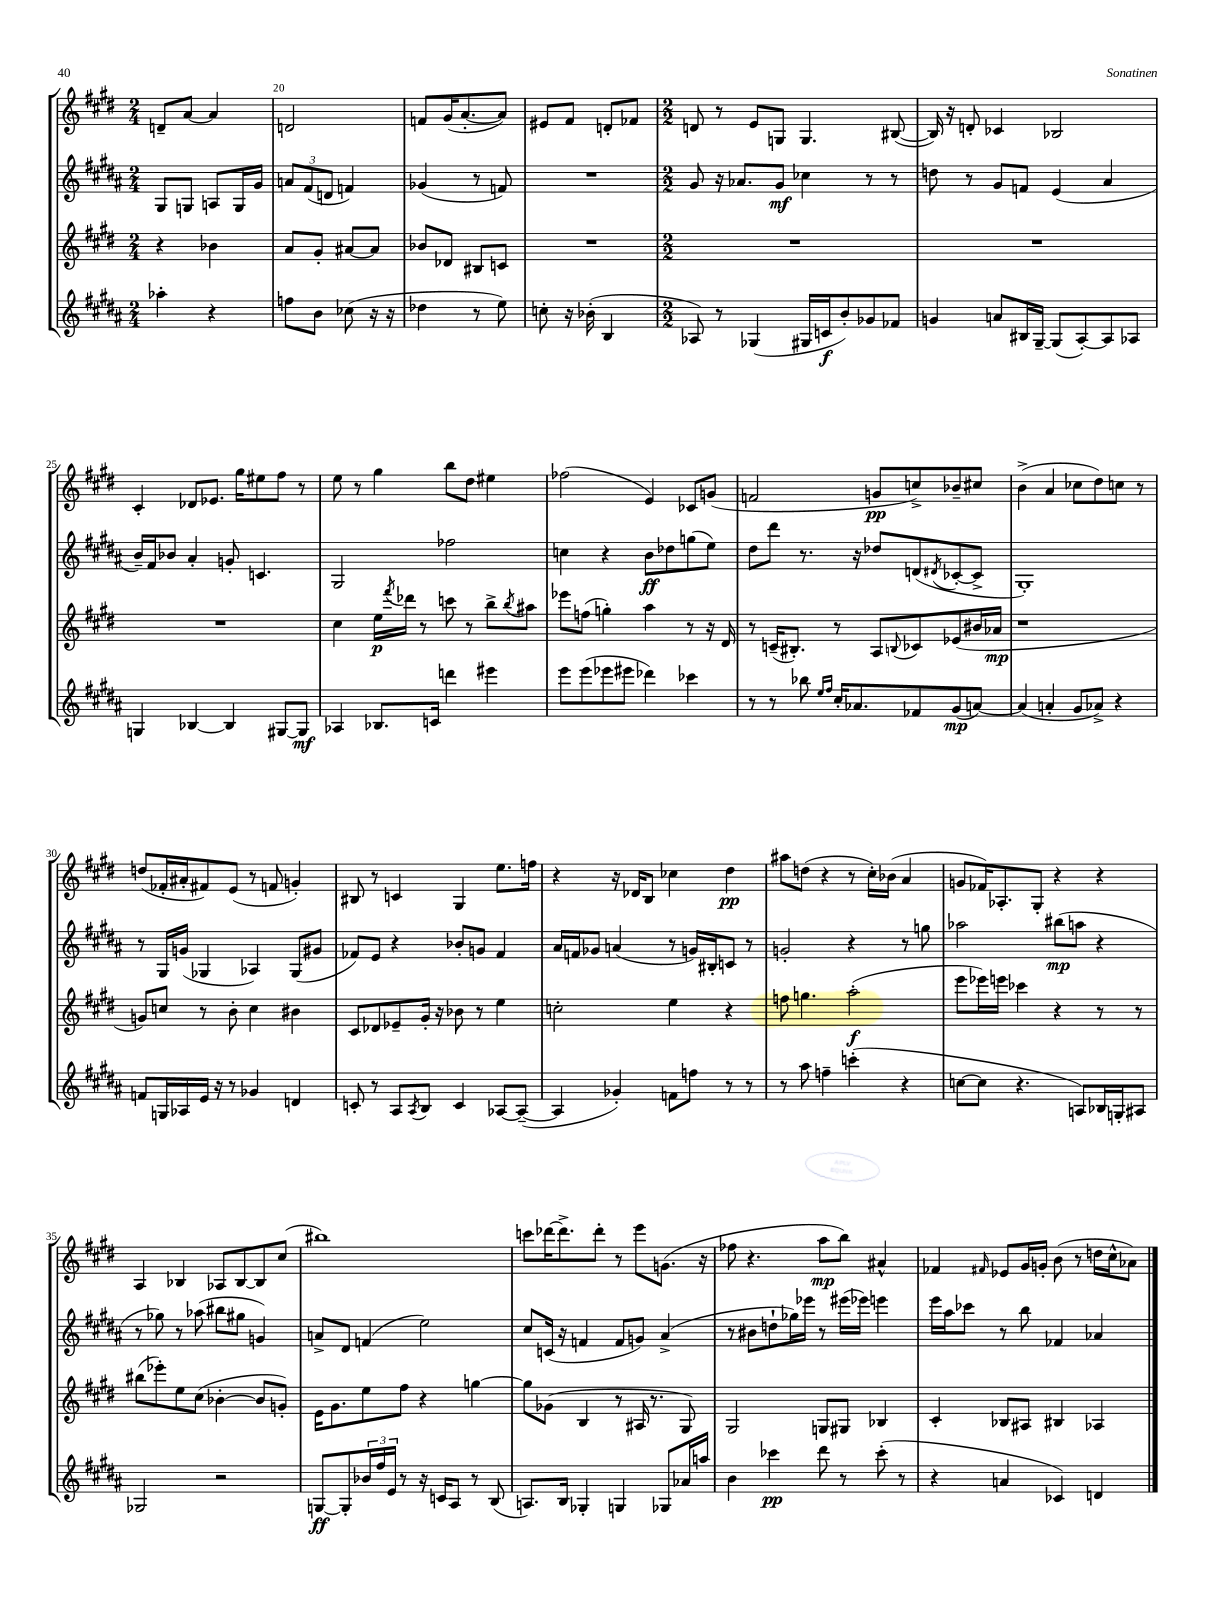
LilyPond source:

<<
\new StaffGroup <<
\new Staff = "s0" {
    \clef treble \key e \major \numericTimeSignature \time 2/4
    d'8-- a'8~ a'4 |
    d'2 |
    f'8 gis'16( a'8.~-. a'8) |
    eis'8 fis'8 d'8-. fes'8 |
    \numericTimeSignature \time 2/2 d'8 r8 e'8 g8 g4. bis8~( |
    bis16) r16 d'8-. ces'4 bes2 |
    cis'4-. des'8 ees'8. gis''16 eis''8 fis''8 r8 |
    e''8 r8 gis''4 b''8 dis''8 eis''4 |
    fes''2( e'4) ces'8 g'8( |
    f'2 g'8\pp c''8->) bes'8-- cis''8 |
    b'4->( a'4 ces''8 dis''8) c''8 r8 |
    d''8( fes'16-. ais'16-. fis'8) e'8( r8 f'8 g'4-.) |
    bis8 r8 c'4 gis4 e''8. f''16 |
    r4 r16 des'16 b8 ces''4 dis''4\pp |
    ais''8 d''8( r4 r8 cis''16-.) bes'16( a'4 |
    g'8 fes'16) aes8.-. gis8-. r4 r4 |
    a4 bes4 aes8 bes8~ bes8 cis''8( |
    bis''1) |
    c'''8 des'''16~ des'''8.-> des'''8-. r8 e'''8 g'8.( r16 |
    fes''8 r4. a''8\mp b''8) ais'4-^ |
    fes'4 \grace { fis'16 } ees'8 gis'16 g'16-. b'8( r8 d''16 cis''16-^ aes'8) \bar "|." |
}
\new Staff = "s1" {
    \clef treble \key b \major \numericTimeSignature \time 2/4
    gis8 g8 a8 g16 gis'16 |
    \tuplet 3/2 { a'8 fis'8( d'8 } f'4) |
    ges'4( r8 f'8) |
    R2 |
    \numericTimeSignature \time 2/2 gis'8 r16 aes'8. gis'8\mf ces''4 r8 r8 |
    d''8 r8 gis'8 f'8 e'4( ais'4 |
    b'16--) fis'16 bes'8 ais'4-. g'8-. c'4. |
    gis2 fes''2 |
    c''4 r4 b'8\ff des''8 g''8( e''8) |
    dis''8 dis'''8 r8. r16 des''8 d'8( \acciaccatura { dis'8 } ces'8~-. ces'8-> |
    gis1-.) |
    r8 gis16 g'16( ges4 aes4) ges8( gis'8 |
    fes'8) e'8 r4 bes'8-. g'8 fes'4 |
    ais'16 f'16 ges'8 a'4( r8 g'16) bis16-. c'8 r8 |
    g'2-. r4 r8 g''8 |
    aes''2 bis''8\mp( a''8 r4 |
    r8 ges''8) r8 aes''8( bis''8 gis''8 g'4) |
    a'8-> dis'8 f'4( e''2) |
    cis''8 c'16( r16 f'4 f'8 g'8) ais'4->( |
    r8 bis'8 d''8-! ges''16) ees'''16 r8 eis'''16( ees'''16) e'''4 |
    e'''16 ais''16 ces'''8 r8 b''8 fes'4 aes'4 \bar "|." |
}
\new Staff = "s2" {
    \clef treble \key e \major \numericTimeSignature \time 2/4
    r4 bes'4 |
    a'8 gis'8-. ais'8~ ais'8 |
    bes'8 des'8 bis8 c'8 |
    R2 |
    \numericTimeSignature \time 2/2 R1 |
    R1 |
    R1 |
    cis''4 e''16\p \acciaccatura { fis'''8 } des'''16 r8 c'''8 r8 b''8-> \acciaccatura { b''8 } ais''8 |
    ees'''8 f''8( g''4-.) a''4 r8 r16 dis'16 |
    r8 c'16--( bis8.-.) r8 a8 \appoggiatura { b8 } ces'8 ees'8( bis'16 aes'16\mp |
    r1 |
    g'8) c''8 r8 b'8-. c''4 bis'4 |
    cis'8 des'8 ees'8-- gis'16-. r16 bes'8 r8 e''4 |
    c''2-. e''4 r4 |
    f''8 g''4. a''2-.\f( |
    e'''8 ees'''16) e'''16 ces'''4 r4 r8 r8 |
    bis''8( ees'''8-.) e''8 cis''8( bes'4~-. bes'8 g'8-.) |
    e'16 gis'8. e''8 fis''8 r4 g''4~ |
    g''8 ges'8( b4 r8 ais16 r8. gis8) |
    gis2 g8 gis8 bes4 |
    cis'4-. bes8 ais8 bis4 aes4 \bar "|." |
}
\new Staff = "s3" {
    \clef treble \key b \major \numericTimeSignature \time 2/4
    aes''4-. r4 |
    f''8 b'8 ces''8( r16 r16 |
    des''4 r8 e''8) |
    c''8-. r16 bes'16-.( b4 |
    \numericTimeSignature \time 2/2 aes8) r8 ges4( gis16 c'16\f b'8-.) ges'8 fes'8 |
    g'4 a'8 bis16 gis16~-- gis8( ais8~-.) ais8 aes8 |
    g4 bes4~ bes4 gis8~ gis8\mf |
    aes4 bes8. c'16 d'''4 eis'''4 |
    e'''8 e'''8( ees'''8 eis'''8 des'''4) ces'''4 |
    r8 r8 bes''8 \grace { e''16 fis''16 } cis''16-. aes'8. fes'8 gis'8\mp( a'8~) |
    a'4( a'4-. gis'8 aes'8->) r4 |
    f'8 g16 aes16 e'16 r16 r8 ges'4 d'4 |
    c'8-. r8 ais8 \acciaccatura { ais8 } b8 c'4 aes8~ aes8~--( |
    aes4 ges'4-.) f'8 f''8 r8 r8 |
    r8 ais''8 f''4-- c'''4-.( r4 |
    c''8~ c''8 r4. a8) bes16 g16-. ais8 |
    ges2 r2 |
    g8~\ff g8-. \tuplet 3/2 { bes'16 fis''16 e'16 } r8 r16 c'16 ais8 r8 b8( |
    a8.) b16 ges4-. g4 ges8 aes'16 a''16 |
    b'4 ces'''4\pp dis'''8 r8 ces'''8-.( r8 |
    r4 a'4 ces'4) d'4 \bar "|." |
}
>>
>>
\layout { \context { \Score currentBarNumber = #19 \override BarNumber.break-visibility = ##(#f #t #t) barNumberVisibility = #(every-nth-bar-number-visible 5) } }
